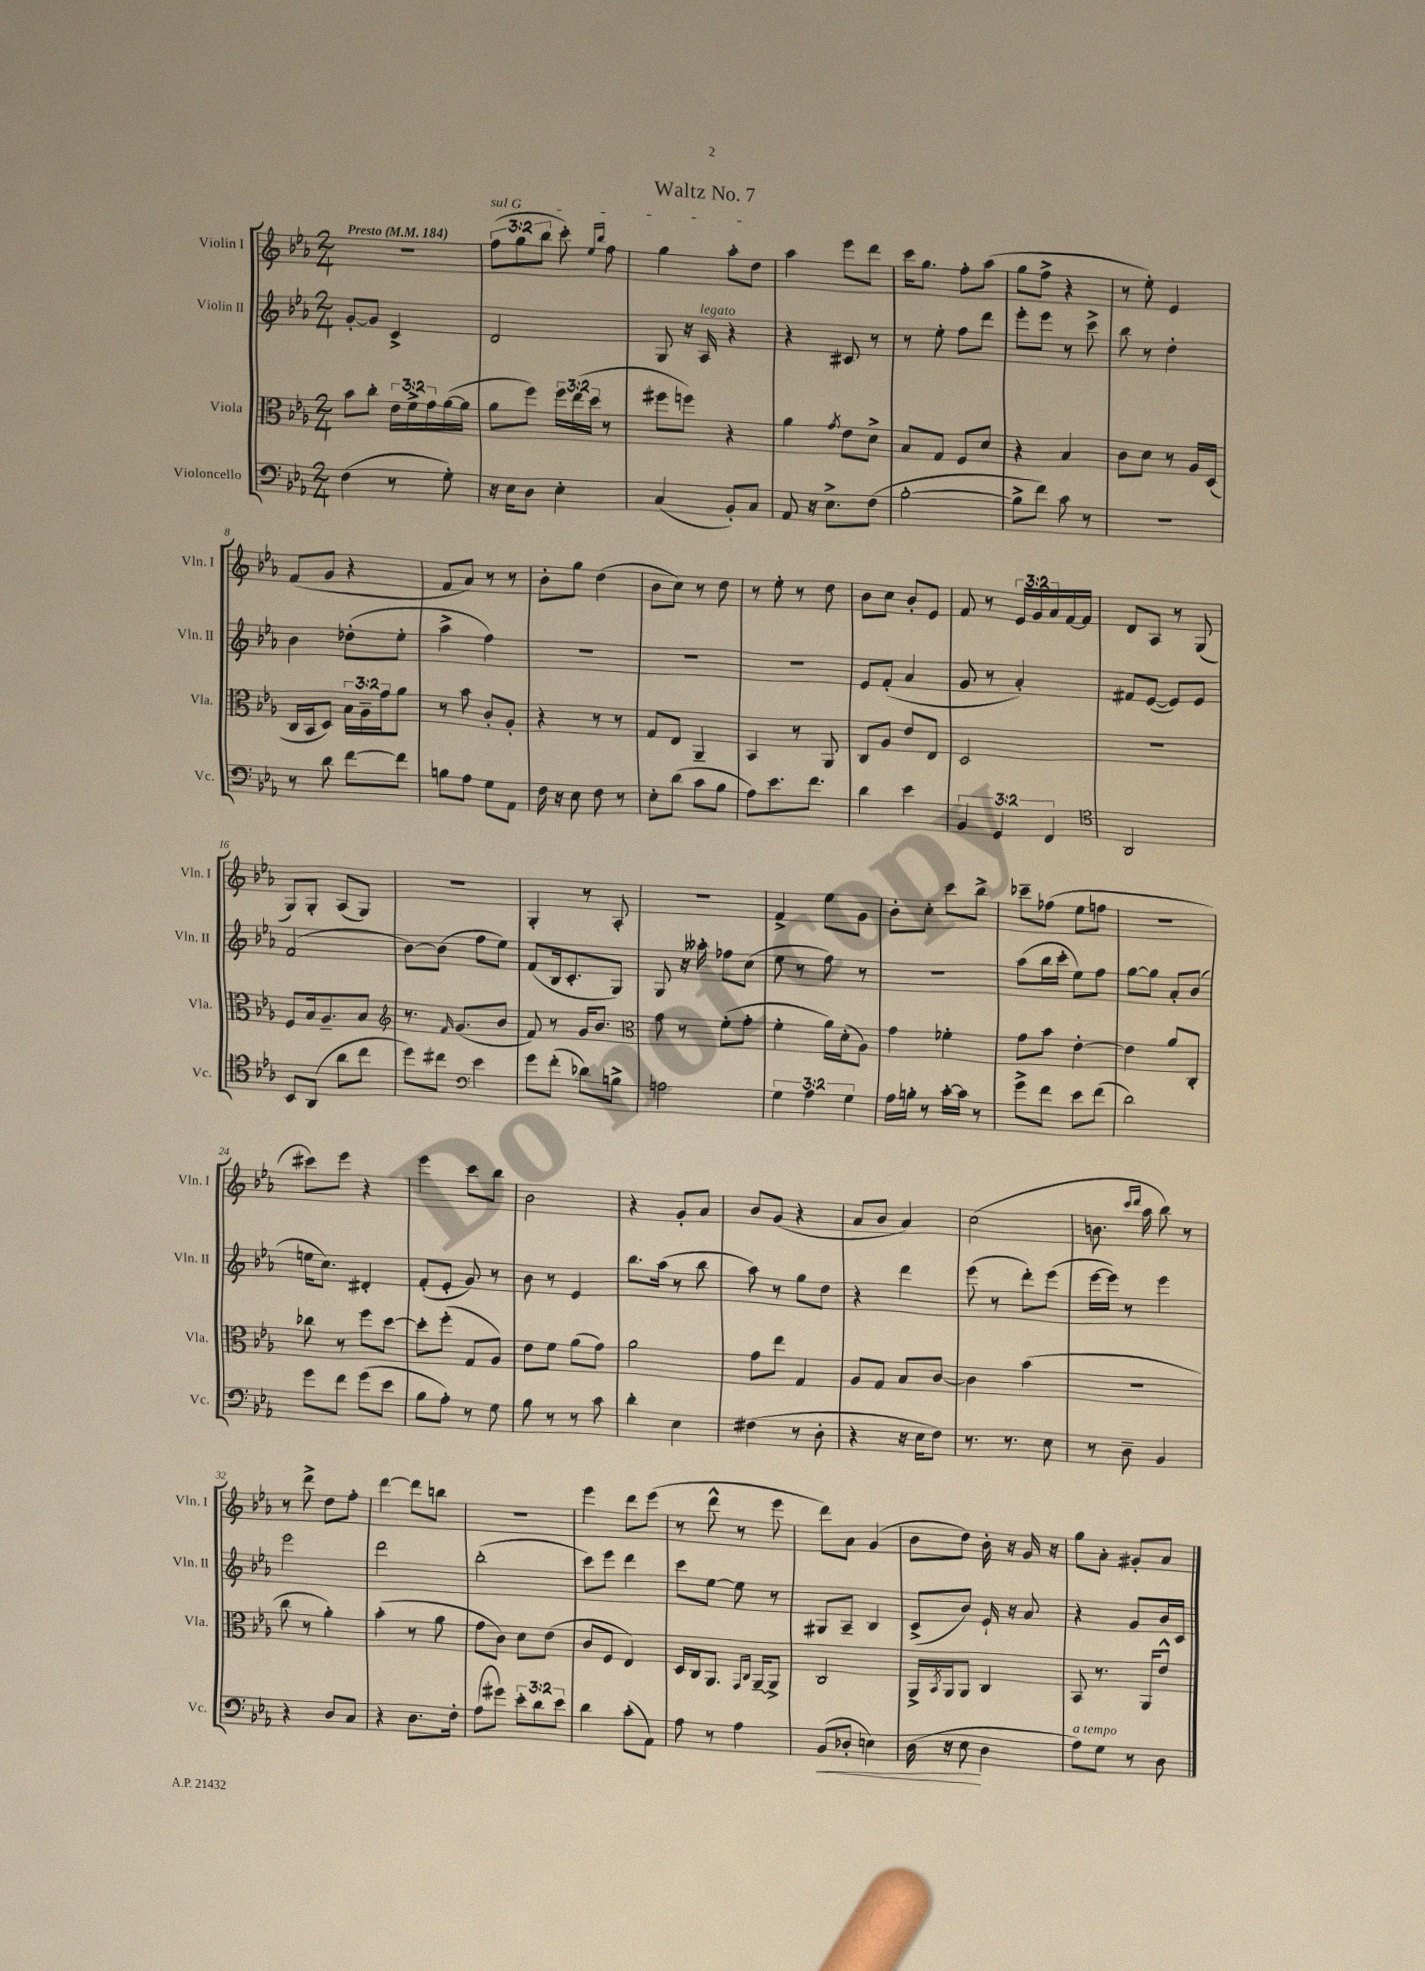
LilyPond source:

\header { title = "Waltz No. 7" }
<<
\new StaffGroup <<
\new Staff = "s0" \with { instrumentName = "Violin I" shortInstrumentName = "Vln. I" } {
    \clef treble \key ees \major \numericTimeSignature \time 2/4 \override Staff.TupletNumber.text = #tuplet-number::calc-fraction-text \tempo "Presto" 4 = 184
    r2 |
    \tuplet 3/2 { \once \override TextSpanner.bound-details.left.text = \markup { \italic "sul G" } f''8\startTextSpan( g''8 bes''8 } c'''8-.) \grace { ees''16 bes''16 } f''8 |
    g''4 aes''8-. d''8\stopTextSpan |
    aes''4 ees'''8 d'''8 |
    c'''16 g''8. f''8-. aes''8( |
    g''8 f''8-> r4 |
    r8 ees''8-.) ees'4 |
    f'8( g'8 r4 |
    f'8 aes'8) r8 r8 |
    bes'8-. g''8 d''4( |
    bes'8 c''8) r8 d''8 |
    r8 ees''8-. r8 d''8 |
    bes'8 c''8 bes'8-. ees'8 |
    f'8 r8 \tuplet 3/2 { ees'16 g'16 aes'16 } f'16~ f'16 |
    d'8 aes8 r8 g8( |
    g8) g8-. aes8( g8) |
    r2 |
    g4-. r8 aes8-. |
    r2 |
    f'4-> ees''8 g'8 |
    bes'8-. c''8-. c'''8 bes''8-> |
    ces'''8-- fes''8( ees''8 f''8 |
    R2 |
    cis'''8) ees'''8 r4 |
    ees'''4 c'''8 bes''8 |
    bes'2 |
    r4 g'8-. aes'8 |
    bes'8 g'8( r4 |
    aes'8 bes'8 aes'4) |
    c''2( |
    b'8. \grace { c'''16 d'''16 } aes''16 bes''8) r8 |
    r8 d'''8-> d''8 f''8-. |
    d'''4~ d'''8 b''8 |
    R2 |
    ees'''4 d'''8 ees'''8( |
    r8 d'''8-^ r8 ees'''8 |
    d'''8) aes'8 g'4( |
    bes'8 d''8) bes'16-. r16 g'16 r16 |
    g''8 aes'8-. gis'8-. aes'8 \bar "|." |
}
\new Staff = "s1" \with { instrumentName = "Violin II" shortInstrumentName = "Vln. II" } {
    \clef treble \key ees \major \numericTimeSignature \time 2/4
    g'8~-. g'8 c'4-> |
    d'2 |
    g8 r16 aes16^\markup { \italic "legato" } r4 |
    r4 cis'8 r8 |
    r8 ees''8-. f''8 d'''8 |
    ees'''8-. ees'''8 r8 c'''8-> |
    bes''8 r8 d''4-. |
    bes'4 des''8-.( ees''8-. |
    aes''4-> f''4) |
    R2 |
    R2 |
    R2 |
    ees'8 f'8-.( aes'4 |
    g'8 r8 aes'4-.) |
    fis'8 ees'8~( ees'8) ees'8 |
    f'2( |
    bes'8~) bes'8( f''8 ees''8) |
    f'8( bes16 c'8.-. g8) |
    g8 r16 aeses''16-. fes''8 c''8( |
    ees''8 r8 f''8) r8 |
    r2 |
    aes''8( bes''16 c'''16-. ees''8) f''8 |
    g''8~ g''8 aes'8-. bes'8( |
    e''16 c''8.) dis'4-. |
    f'8-.( ees'8-. g'8) r8 |
    bes'8 r8 ees'4 |
    bes''8. aes''16( r8 bes''8 |
    aes''8) r8 g''8 d''8 |
    r4 d'''4 |
    ees'''8( r8 d'''8-.) ees'''8( |
    ees'''16~ ees'''16) r8 ees'''4 |
    ees'''2 |
    d'''2 |
    bes''2-.( |
    c'''8) ees'''8 d'''4 |
    c'''8 ees''8~ ees''8 r8 |
    gis8 aes8-- bes4 |
    c'8->( bes'8) ees'16-! r16 aes'8 |
    r4 g'8 bes'16 c'16 \bar "|." |
}
\new Staff = "s2" \with { instrumentName = "Viola" shortInstrumentName = "Vla." } {
    \clef alto \key ees \major \numericTimeSignature \time 2/4 \override Staff.TupletNumber.text = #tuplet-number::calc-fraction-text
    bes'8 c''8-. \tuplet 3/2 { ees'16 f'16-> g'16 } aes'16~( aes'16 |
    aes'8 f''8) \tuplet 3/2 { f''16 ees''16( d''16 } r8 |
    fis''8 f''8) r4 |
    aes'4 \acciaccatura { g'8 } ees'8 d'8-> |
    bes8 g8 f8 d'8 |
    r4 bes4 |
    c'8 d'8 r8 aes16 d16( |
    c16 bes,16 d8) \tuplet 3/2 { bes16 aes16-- g'16 } aes'8 |
    r8 bes'8 c'8-. aes8-. |
    r4 r8 r8 |
    g8 ees8 aes,4-- |
    bes,4 r8 aes,8 |
    c8 aes8 ees'8 ees8 |
    d2 |
    r2 |
    f8 bes16 aes8.-- bes8 |
    \clef treble r8. \grace { f'16 } g'8.( bes'8 |
    f'8) r8 g'16 bes'8. |
    \clef alto g'8 r8 f'8-.( g'8-. |
    f'4-. aes'16) d'16-.( aes8) |
    g'4 fes'4-. |
    g'8 bes'8 ees'4~-. |
    ees'4 aes'8 c8-. |
    ces''8 r8 f''8 d''8~ |
    d''8-. f''8-.( g8 aes8) |
    ees'8 f'8 aes'8( g'8) |
    aes'2 |
    g'8 ees''8 g4 |
    aes8 g8 bes8 c'8~ |
    c'4 bes'4( |
    R2 |
    c''8 r8 aes'4-.) |
    bes'4-.( r8 aes'8 |
    g'8 c'8) d'8 ees'8( |
    c'8 f8 ees4) |
    d16 c16 aes,8. \grace { g,16 c16 } aes,16~-- aes,8-> |
    c2 |
    aes,16-> \acciaccatura { bes,8 } aes,16 aes,8 c4 |
    bes,8 r8. aes,16 ees'8-^ \bar "|." |
}
\new Staff = "s3" \with { instrumentName = "Violoncello" shortInstrumentName = "Vc." } {
    \clef bass \key ees \major \numericTimeSignature \time 2/4 \override Staff.TupletNumber.text = #tuplet-number::calc-fraction-text
    f4( r8 g8-.) |
    r16 ees16 d8 ees4-. |
    c4( bes,8-.) c8 |
    aes,8 r16 ees8.-> f8( |
    bes2~-. |
    bes8-> f'8) c'8 r8 |
    r2 |
    r8 d'8 f'8~ f'8 |
    b8 aes8 g8 aes,8 |
    f16 r16 ees8 f8 r8 |
    ees8-. d'8( c'8 bes8 |
    aes8) ees'8. f'8. |
    d'4 ees'4 |
    \tuplet 3/2 { bes,4 g,4 f,4 } |
    \clef tenor aes,2 |
    bes,8 aes,8( aes'8 c''8 |
    d''8) cis''8 \clef bass ees'4 |
    g'8 f'8-.( des'8) b8-> |
    a2 |
    \tuplet 3/2 { g4 aes4 g4 } |
    aes16 b16-. r8 c'16~-. c'16 r8 |
    g'8-> f'8 ees'8 f'8( |
    d'2) |
    g'8 f'8 g'8( ees'8 |
    bes8 aes8-.) r8 g8 |
    bes8 r8 r8 c'8 |
    d'4-. ees4 |
    fis4( r8 d8-. |
    r4 r16 ees16 f8) |
    r8. r8. ees8 |
    r8 d8-- bes,4 |
    r4 d8 c8 |
    r4 d8. f16-. |
    aes8( gis'8) \tuplet 3/2 { ees'8-. d'8 ees'8 } |
    d'4 c'8-.( aes,8) |
    aes8 r8 aes4 |
    bes,8\<( des8-. e4) |
    d16( r16 ees8\! d4 |
    aes8^\markup { \italic "a tempo" }) g8 r8 d8 \bar "|." |
}
>>
>>
